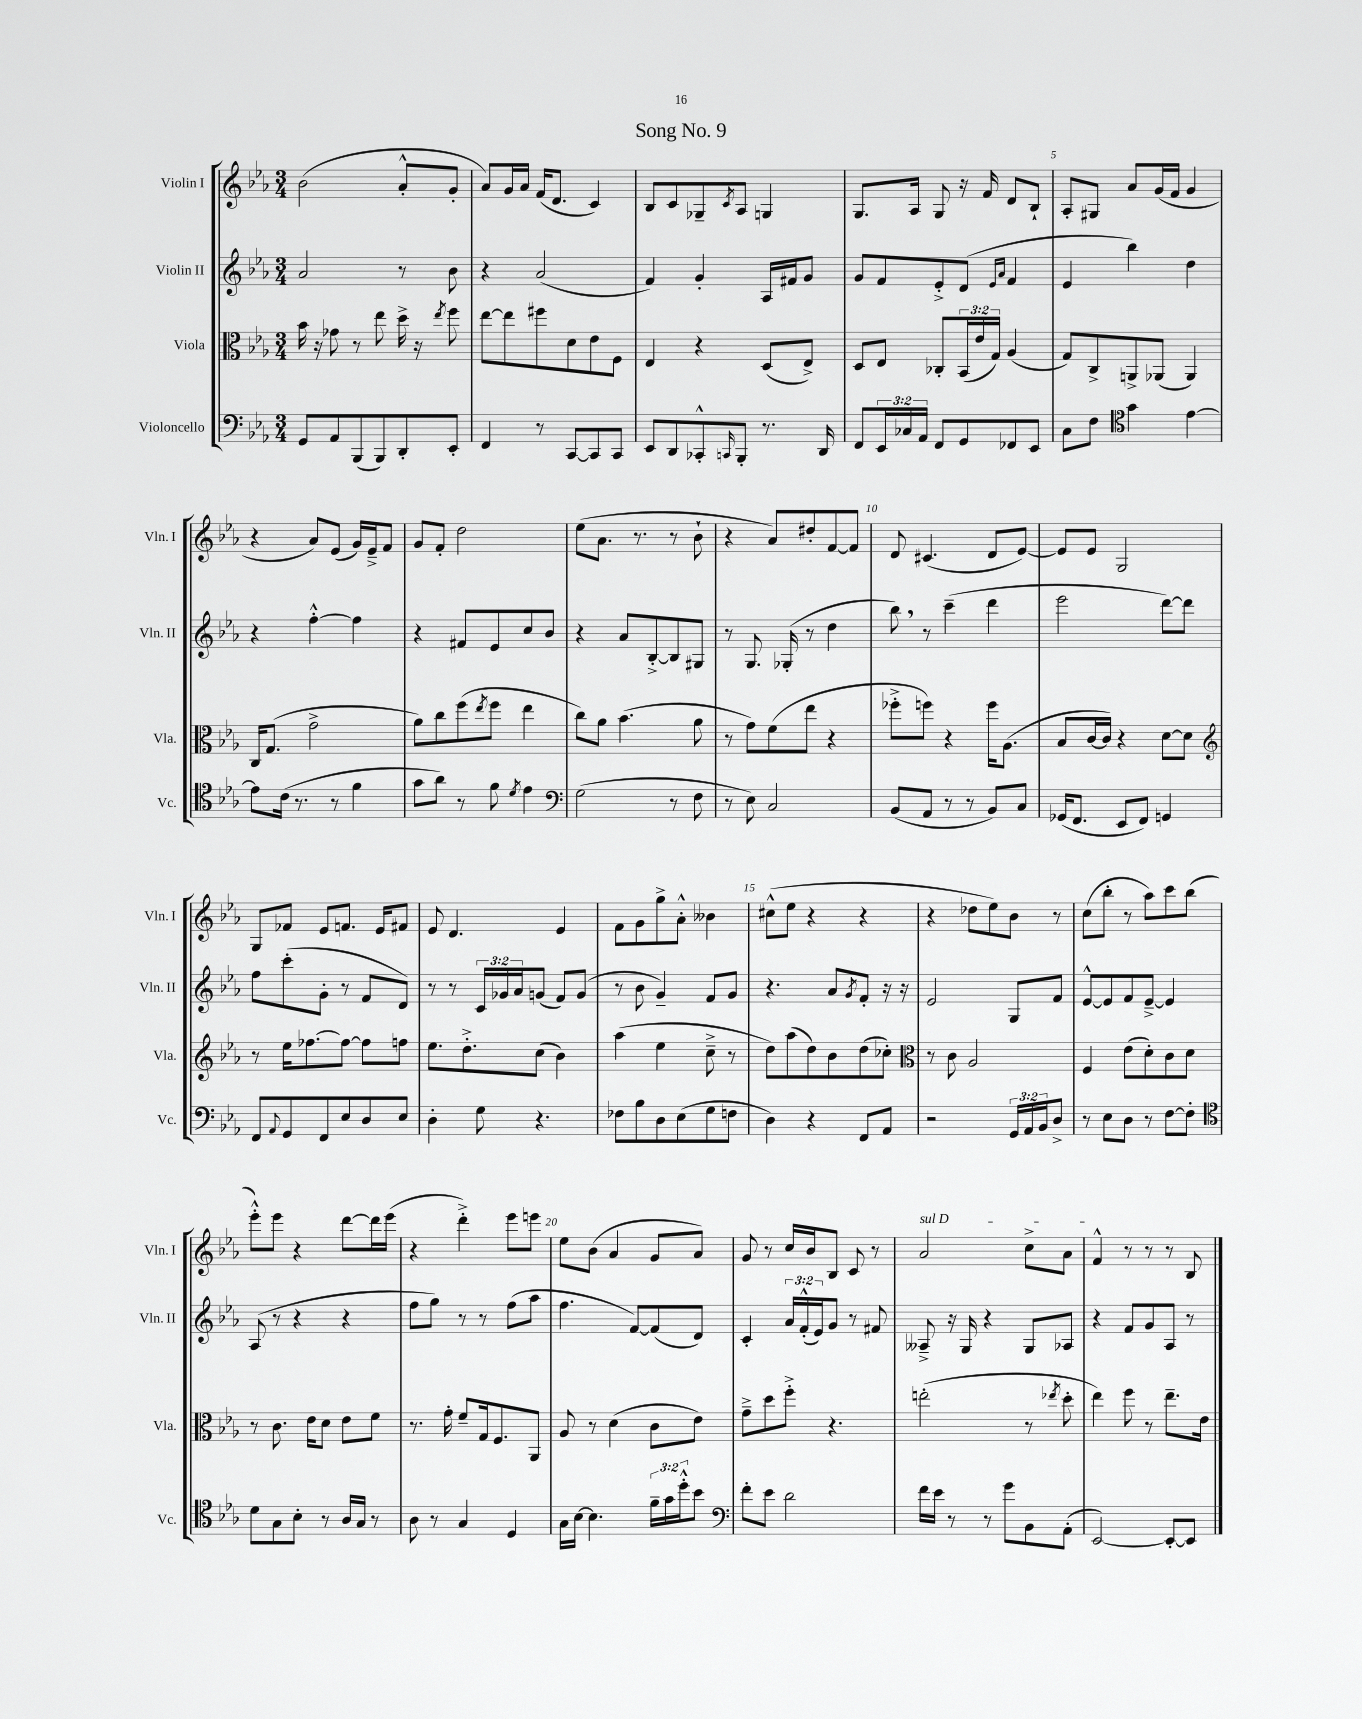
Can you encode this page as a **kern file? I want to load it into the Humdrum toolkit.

**kern	**kern	**kern	**kern
*staff4	*staff3	*staff2	*staff1
*clefF4	*clefC3	*clefG2	*clefG2
*k[b-e-a-]	*k[b-e-a-]	*k[b-e-a-]	*k[b-e-a-]
*M3/4	*M3/4	*M3/4	*M3/4
8GG	16b-	2a-	(2b-
.	16r	.	.
8AA-	8g-	.	.
(8BBB-	8r	.	.
8BBB-)	8ee-	.	.
8DD'	16dd^	8r	8a-'^^
.	16r	.	.
.	8qee-	.	.
8EE-'	8ff	8b-	8g'
=	=	=	=
4FF	[8ee-	4r	8a-)
.	8ee-]	.	16g
.	.	.	16a-
8r	8ff#	(2a-	(16f
.	.	.	8.d
[8CC	8d	.	.
8CC]	8e-	.	4c)
8CC	8F	.	.
=	=	=	=
8EE-	4E-	4f)	8B-
8DD	.	.	8c
8CC-'^^	4r	4g'	8G-~
16qqCC	.	.	8qc
8BBB-'	.	.	8A-
8.r	(8D	16A-	4G
.	.	16f#	.
.	8E-^)	8g	.
16DD	.	.	.
=	=	=	=
8FF	8D	8g	8.G
24EE-	8E-	8f	.
24C-	.	.	.
.	.	.	16A-
24AA-	.	.	.
8FF	8C-'	8e-'^	8G
8GG	(24BB-	(8d	16r
.	24e-	.	.
.	.	.	16f
.	24G)	.	.
.	.	16qqe-	.
.	.	16qqa-	.
8FF-	(4A-	4f	8d
8EE-	.	.	8B-`
=	=	=	=
8C	8G)	4e-	8A-'
8F	8C^	.	8G#
*clefC4	*	*	*
4g	8AA^	4bb-)	8a-
.	(8AA-	.	(16g
.	.	.	16f
[4e-	4AA-)	4dd	4g
=	=	=	=
8e-]	16C	4r	4r
.	(8.G	.	.
(16c	.	.	.
8.r	.	.	.
.	2g^	[4ff'^^	8a-)
8r	.	.	(8e-
4f	.	4ff]	16g)
.	.	.	16e-~^
.	.	.	8f
=	=	=	=
8g	8a-)	4r	8g
8a-)	8cc	.	8f'
8r	(8ff	8f#	2dd
.	8qee-	.	.
8f	8ff	8e-	.
8qd	.	.	.
4e-	4ee-	8cc	.
.	.	8b-	.
=	=	=	=
*clefF4	*	*	*
(2G	8cc)	4r	(8ee-
.	8a-	.	8.a-
.	(4.b-	8a-	.
.	.	.	8.r
.	.	[8B-'^	.
8r	.	8B-]	8r
8F	8a-	8G#	8b-`
=	=	=	=
8r	8r	8r	4r
8E-)	8g)	8.G	.
2C	(8f	.	8a-)
.	.	(16G-'	.
.	8ee-	8r	8dd#'
.	4r	4dd	[8f
.	.	.	8f]
=	=	=	=
(8BB-	8ff-'^	8bb-)	8d
8AA-	8ff)	8r	(4.c#
8r	4r	(4ccc~	.
8r	.	.	.
8BB-)	16ff	4ddd	8d
.	(8.A-	.	.
8C	.	.	[8e-)
=	=	=	=
(16GG-	8B-	2eee-	8e-]
8.FF	.	.	.
.	[16c	.	8e-
.	16c])	.	.
8EE-	4r	.	2G
8FF)	.	.	.
4GG	[8d	[8ddd)	.
.	8d]	8ddd]	.
=	=	=	=
*	*clefG2	*	*
8FF	8r	8ff	8G
8qqAA-	.	.	.
8GG	16ee-	(8ccc'	8f-
.	[8.ff-	.	.
8FF	.	8g'	8e-
8E-	8ff-_	8r	8.f
8D	8ff-]	8f	.
.	.	.	16e-
8E-	8ff	8d)	8f#
=	=	=	=
4D'	8.ee-	8r	8e-
.	.	8r	4.d
.	8.dd'^	.	.
8G	.	24c	.
.	.	24g-	.
.	.	24a-	.
4.r	(8cc	(8g	.
.	4b-)	8f)	4e-
.	.	(8g	.
=	=	=	=
8F-	(4aa-	8r	8f
8B-	.	8b-	8g
8D	4ee-	4g~)	8gg^
(8E-	.	.	8a-'^^
8G	8cc~^	8f	4b--
8F	8r	8g	.
=	=	=	=
4D)	8dd)	4.r	(8cc#^^
.	(8aa-	.	8ee-
4r	8dd)	.	4r
.	8b-	8a-	.
.	.	8qg	.
8FF	(8dd	8f'	4r
8AA-	8cc-')	16r	.
.	.	16r	.
=	=	=	=
*	*clefC3	*	*
2r	8r	2e-	4r
.	8c	.	.
.	2A-	.	8dd-
.	.	.	8ee-)
24GG	.	8G	8b-
24AA-	.	.	.
24BB-	.	.	.
8D^	.	8f	8r
=	=	=	=
8r	4F	[8e-^^	(8cc
8E-	.	8e-]	8bb-'
8D	(8e-	8f	8r
8r	8d')	[8e-~^	8aa-)
[8F	8c	4e-]	8ccc
8F']	8d	.	(8bb-
=	=	=	=
*clefC4	*	*	*
8d	8r	(8A-	8eee-'^^)
8G	8.c	8r	8eee-
8B-'	.	4r	4r
.	16e-	.	.
8r	8d	.	.
16A-	8e-	4r	[8ddd
16G	.	.	.
8r	8f	.	16ddd]
.	.	.	(16eee-
=	=	=	=
8A-	8.r	8ff	4r
8r	.	8gg)	.
.	16g'	.	.
4G	8f~	8r	4ddd'^)
.	16G	8r	.
.	8.F	.	.
4D	.	(8ff	8eee-
.	8AA-	8aa-	8eee
=	=	=	=
16G	8A-	4.ff	8ee-
[16B-	.	.	.
4.B-]	8r	.	(8b-
.	(4d	.	4a-
.	.	[8f)	.
24f~	8c	(8f]	8g
24g	.	.	.
24dd'^^	.	.	.
8b-	8e-)	8d)	8a-)
=	=	=	=
*clefF4	*	*	*
8f'	8g~^	4c'	8g
8e-	8dd	.	8r
2d	8ff'^	24a-	16cc
.	.	(24f'^^	.
.	.	.	16b-
.	.	24e-)	.
.	4.r	8g	8B-
.	.	8r	8c
.	.	8f#	8r
=	=	=	=
16f	(2ee'	8A--~^	2a-
16e-	.	.	.
8r	.	16r	.
.	.	16G	.
8r	.	4r	.
8g	.	.	.
8BB-	8r	8G	8cc^
.	8qee-	.	.
(8AA-'	8dd'	8A-	8a-
=	=	=	=
[2EE-)	4ee-)	4r	4f^^
.	8ff	8f	8r
.	8r	8g	8r
8EE-'_	8.ee-~	8A-	8r
8EE-]	.	8r	8B-
.	16e-	.	.
==	==	==	==
*-	*-	*-	*-
